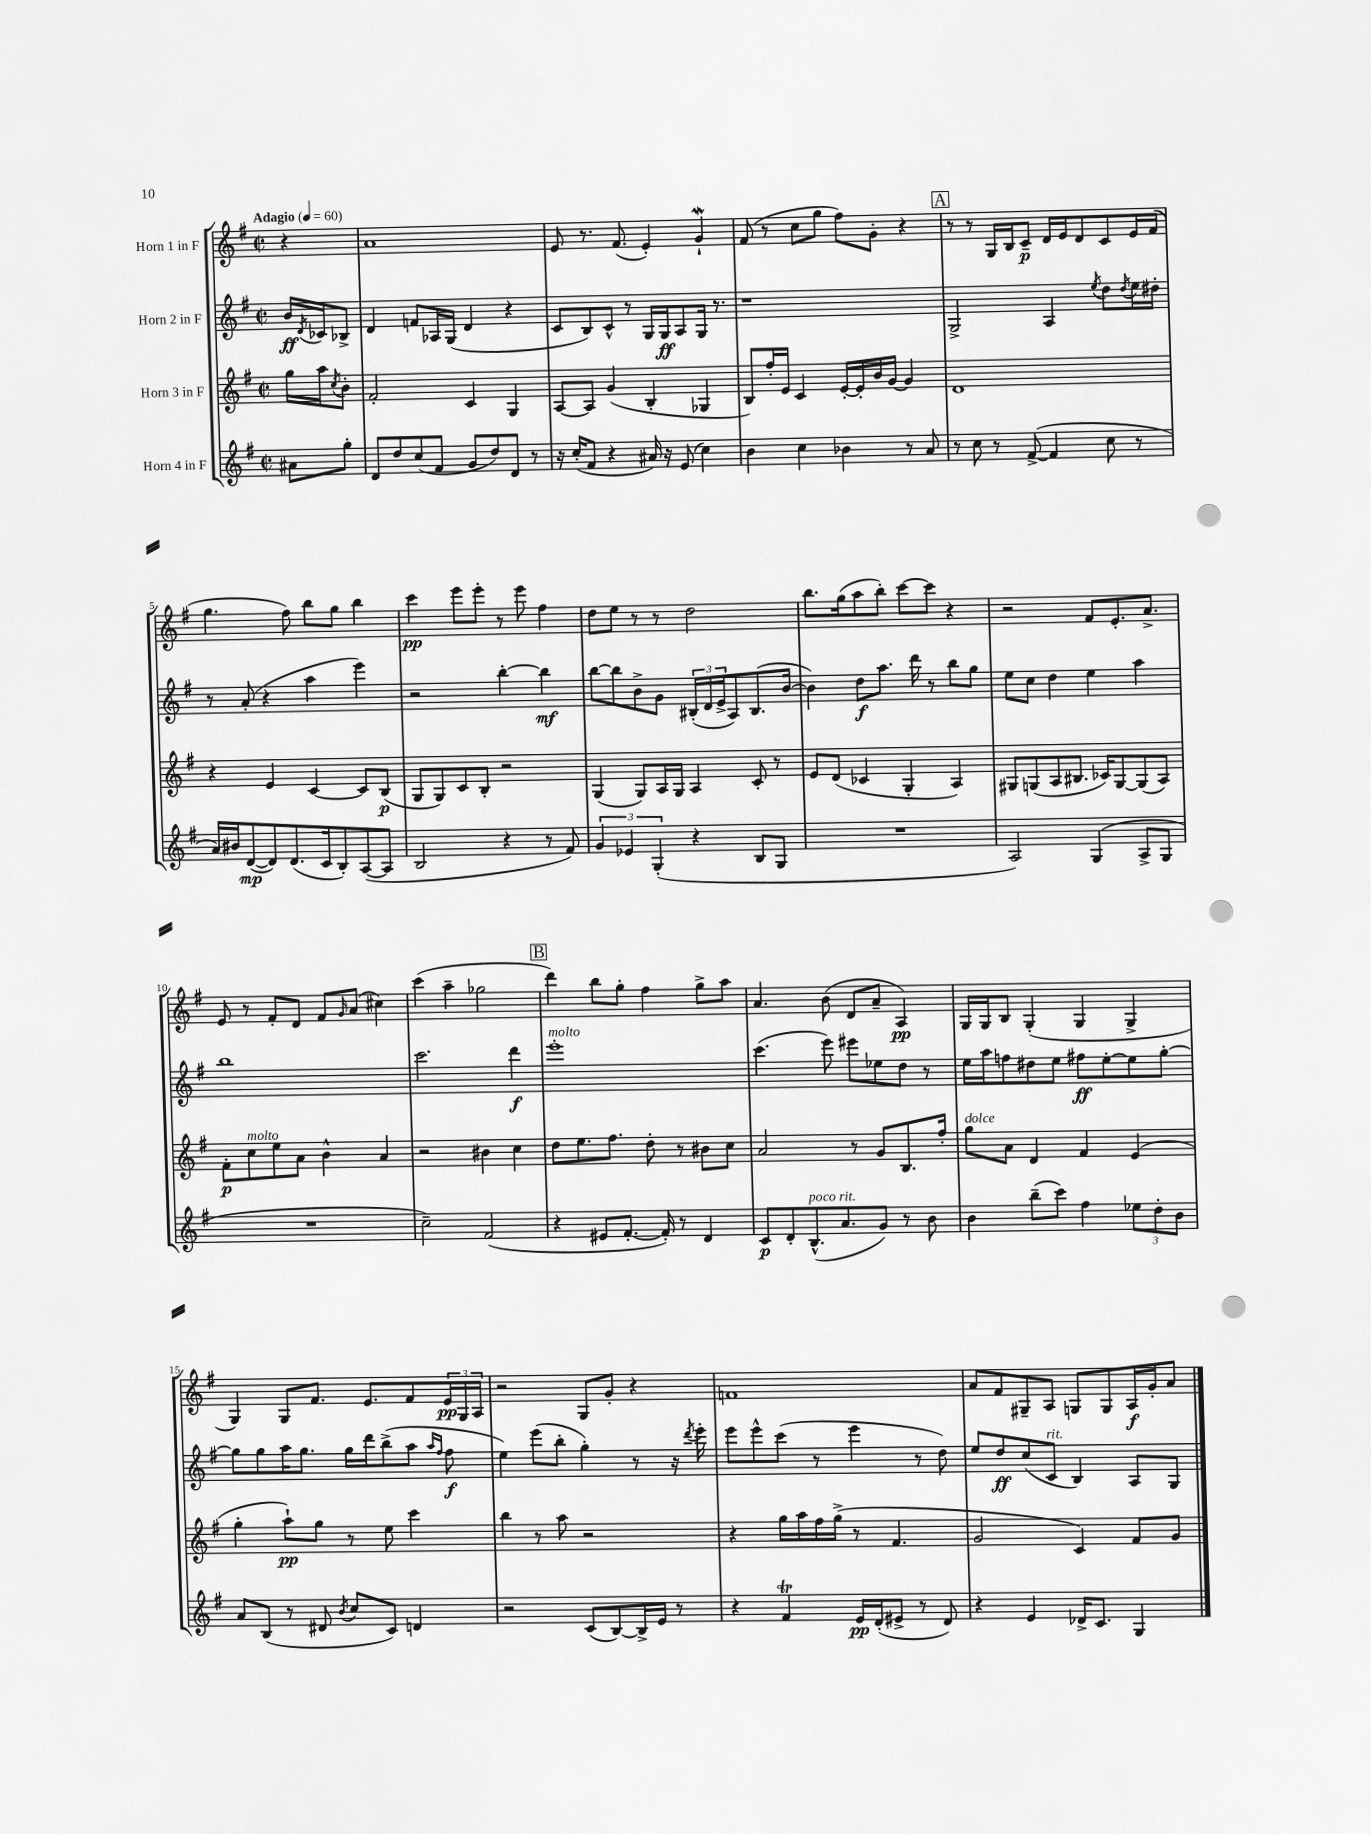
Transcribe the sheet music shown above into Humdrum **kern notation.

**kern	**kern	**kern	**kern
*staff4	*staff3	*staff2	*staff1
*clefG2	*clefG2	*clefG2	*clefG2
*k[f#]	*k[f#]	*k[f#]	*k[f#]
*M2/2	*M2/2	*M2/2	*M2/2
*met(c|)	*met(c|)	*met(c|)	*met(c|)
*MM60	*MM60	*MM60	*MM60
8a#	16gg	16b	4r
.	.	8qd	.
.	16aa	16c-	.
.	8qcc	.	.
8gg'	8b'	8B-^	.
=	=	=	=
8d	2f#'	4d	1a
8dd	.	.	.
(8cc	.	8f	.
8f#	.	16A-	.
.	.	(16G	.
8g	4c	4d	.
8dd)	.	.	.
8d	4G	4r	.
8r	.	.	.
=	=	=	=
16r	[8A	8c	8e
(16cc'	.	.	.
8f#	8A]	8B)	8.r
4r	(4g	8c^^	.
.	.	.	(8.f#
.	.	8r	.
16a#)	4B'	16G	4e')
16r	.	16G	.
(8e	.	8A	.
4cc)	4G-	16G	4g`
.	.	8.r	.
=	=	=	=
4b	8B)	1r	(8f#
.	16ff#'	.	8r
.	16e	.	.
4cc	4c	.	8cc
.	.	.	8gg
4b-	[16e'	.	8ff#)
.	16e']	.	.
.	16b	.	8g'
.	[16g	.	.
8r	4g]	.	4r
8a	.	.	.
=	=	=	=
8r	1d	2G^	8r
8cc	.	.	8r
8r	.	.	16G
.	.	.	16B
([8f#^	.	.	8c~
4f#]	.	4A	16d
.	.	.	16e
.	.	.	8d
.	.	8qee	.
8cc	.	8dd	8c
.	.	8qdd	.
8r	.	16ee	16e
.	.	16dd#'	(16f#
=	=	=	=
16a)	4r	8r	4.gg
16b#	.	.	.
([8d	.	(8a'	.
8d])	4e	4r	.
(8.d	.	.	8ff#)
.	[4c	4aa	8bb
16c	.	.	.
8B')	.	.	8gg
([8A	8c]	4eee)	4bb
8A]	(8B	.	.
=	=	=	=
2B	8G	2r	4ccc
.	8G)	.	.
.	8c	.	8eee
.	8B'	.	8eee'
4r	2r	[4bb'	8r
.	.	.	8eee
8r	.	4bb]	4ff#
8f#)	.	.	.
=	=	=	=
6g	(4G	[8bb	8dd
.	.	8bb]	8ee
6e-	.	.	.
.	8G)	8b^	8r
(6G'	.	.	.
.	16A	8g	8r
.	16G	.	.
4r	4A	(24B#'	2dd
.	.	24d	.
.	.	24e^	.
.	.	8A)	.
8B	8c'	(8.B#	.
8G	8r	.	.
.	.	[16b	.
=	=	=	=
1r	8e	4b])	8.bb
.	(8d	.	.
.	.	.	(16gg
.	4c-	8dd	8aa
.	.	8.aa	8bb')
.	4G'	.	[8ccc
.	.	16ddd	.
.	.	8r	8ccc]
.	4A)	8bb	4r
.	.	8gg	.
=	=	=	=
2A)	8G#	8ee	2r
.	(8G	8cc	.
.	8A	4dd	.
.	8.B#	.	.
(4G	.	4ee	8f#
.	16c-)	.	.
.	[8G	.	8.e'
8A^	(8G]	4aa	.
.	.	.	8.a^
8G	8A)	.	.
=	=	=	=
1r	8f#'	1bb	8e
.	8cc	.	8r
.	8ee	.	8f#'
.	8a	.	8d
.	4b^^	.	8f#
.	.	.	16qqg
.	.	.	(8a
.	4a	.	4cc#)
=	=	=	=
2cc~)	2r	2.ccc	(4ccc
.	.	.	4aa~
(2f#	4b#	.	2gg-
.	4cc	4ddd	.
=	=	=	=
4r	8dd	1eee'	4ddd)
.	8.ee	.	.
8e#	.	.	8bb
.	8.ff#	.	.
[8.f#'	.	.	8gg'
.	8dd'	.	4ff#
16f#'])	.	.	.
8r	8r	.	.
4d	8b#	.	8gg^
.	8cc	.	8aa
=	=	=	=
8c	2a	(4.ccc	4.a
8d'	.	.	.
(8.B^^	.	.	.
.	.	8eee)	(8b
8.a	.	.	.
.	8r	8eee#	8d
8g)	8g	8ee-	8a~
8r	8.B	8dd	4A)
8b	.	8r	.
.	16ff#'	.	.
=	=	=	=
4b	8gg	16ee	16G
.	.	16aa	16G
.	8a	8ff	8B
(8bb~	4d	8dd#	(4G'
8ccc)	.	8ee	.
4ff#	4f#	8ff#	4G
.	.	[8ee'	.
12ee-	(4e	8ee]	4G^
12dd'	.	.	.
.	.	[8gg'	.
12b	.	.	.
=	=	=	=
8a	4gg'	8gg]	4G)
(8B	.	8gg	.
8r	8aa`)	16aa	8G
.	.	8.gg	.
8d#	8gg	.	8.f#
8qb	.	.	.
8cc	8r	16gg	.
.	.	16ddd	8.e
8c)	8ee	(8bb^	.
4d	4ccc	8aa	8f#
.	.	16qqaa	.
.	.	16qqff#	.
.	.	8ff#	24e
.	.	.	24G
.	.	.	24A
=	=	=	=
2r	4bb	4ee)	2r
.	8r	(8eee	.
.	8aa	8bb'	.
(8c	2r	4gg')	8G
[8B)	.	.	8g'
16B^]	.	8r	4r
16e	.	.	.
8r	.	16r	.
.	.	8qddd	.
.	.	16eee'	.
=	=	=	=
4r	4r	8eee	1f
.	.	8eee^^	.
4f#	16gg	(8ccc	.
.	16aa	.	.
.	16ff#	8r	.
.	(16gg^	.	.
16e	8r	4eee	.
(16d'	.	.	.
8e#^	4.f#	.	.
8r	.	8r	.
8d)	.	8dd)	.
=	=	=	=
4r	2g	8ee	8a
.	.	8dd	8f#
4e	.	(8cc	8G#~
.	.	8c	8A
16d-^	4c)	4B)	8G
8.c	.	.	.
.	.	.	8G
4G	8f#	8A	16A
.	.	.	16g'
.	8g	8G	8a
==	==	==	==
*-	*-	*-	*-
